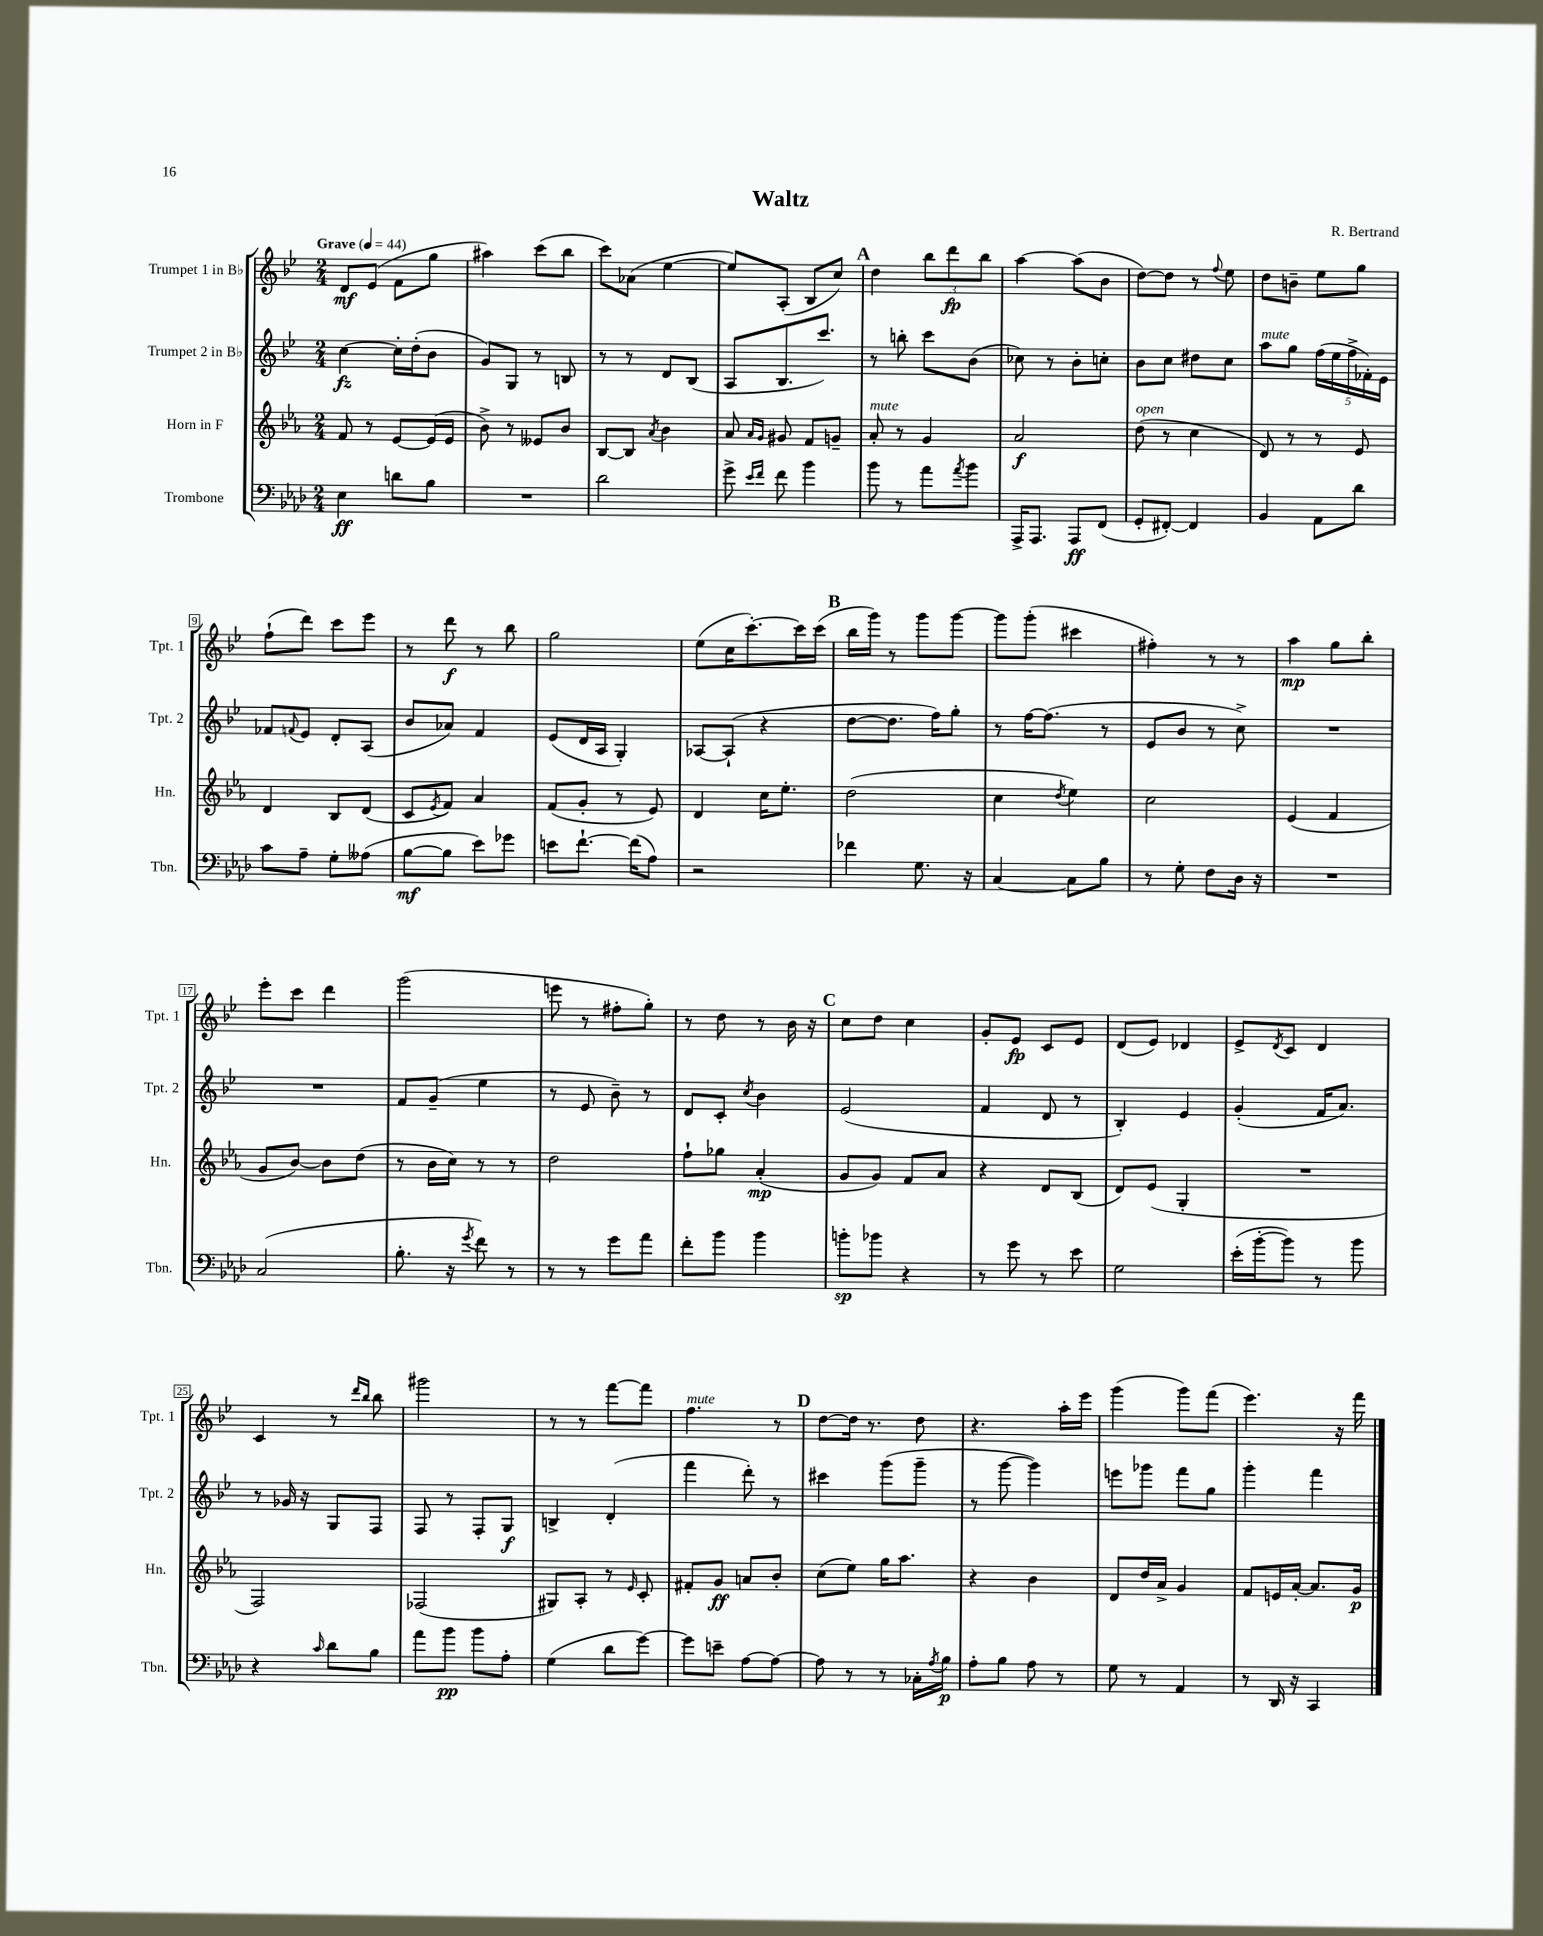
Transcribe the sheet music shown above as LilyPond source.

\header { title = "Waltz" composer = "R. Bertrand" }
<<
\new StaffGroup <<
\new Staff = "s0" \with { instrumentName = "Trumpet 1 in Bb" shortInstrumentName = "Tpt. 1" } {
    \clef treble \key bes \major \numericTimeSignature \time 2/4 \tempo "Grave" 4 = 44
    d'8\mf ees'8( f'8 g''8 |
    ais''4) c'''8( bes''8 |
    c'''8) aes'8( ees''4~ |
    ees''8) a8-.( bes8 c''8) |
    \mark \markup { \bold "A" } d''4 \tuplet 3/2 { bes''8 d'''8\fp bes''8 } |
    a''4~ a''8( bes'8 |
    d''8~) d''8 r8 \appoggiatura { f''8 } ees''8 |
    d''8 b'8-- ees''8 g''8 |
    f''8-!( d'''8) c'''8 ees'''8 |
    r8 d'''8\f r8 bes''8 |
    g''2 |
    ees''8( c''16 c'''8.~-.) c'''16 c'''16( |
    \mark \markup { \bold "B" } bes''16 g'''16) r8 g'''8 g'''8~ |
    g'''8 g'''8-.( cis'''4 |
    fis''4-.) r8 r8 |
    a''4\mp g''8 bes''8-. |
    ees'''8-. c'''8 d'''4 |
    g'''2( |
    e'''8 r8 fis''8-. g''8-.) |
    r8 d''8 r8 bes'16 r16 |
    \mark \markup { \bold "C" } c''8 d''8 c''4 |
    g'8-. ees'8\fp c'8 ees'8 |
    d'8( ees'8) des'4 |
    ees'8-> \acciaccatura { d'8 } c'8 d'4 |
    c'4 r8 \grace { d'''16 bes''16 } bes''8 |
    gis'''2 |
    r8 r8 f'''8~ f'''8 |
    f''4.^\markup { \italic "mute" } r8 |
    \mark \markup { \bold "D" } d''8~ d''16 r8. d''8 |
    r4. a''16-. ees'''16 |
    g'''4( g'''8) f'''8( |
    ees'''4.) r16 f'''16 \bar "|." |
}
\new Staff = "s1" \with { instrumentName = "Trumpet 2 in Bb" shortInstrumentName = "Tpt. 2" } {
    \clef treble \key bes \major \numericTimeSignature \time 2/4
    c''4~\fz c''16-. d''16-.( bes'8 |
    g'8) g8 r8 b8 |
    r8 r8 d'8 bes8( |
    a8 bes8. c'''8.) |
    \mark \markup { \bold "A" } r8 b''8-. c'''8 bes'8( |
    ces''8) r8 bes'8-. c''8-. |
    bes'8 c''8 dis''8 c''8 |
    a''8^\markup { \italic "mute" } g''8 \tuplet 5/4 { f''16( ees''16 f''16-> fes'16-.) ees'16 } |
    fes'8 \appoggiatura { f'8 } ees'8 d'8-. a8( |
    bes'8 aes'8) f'4 |
    ees'8( d'16 a16 g4-.) |
    aes8~ aes8-!( r4 |
    \mark \markup { \bold "B" } d''8~ d''8. f''16) g''8-. |
    r8 f''16~ f''8.( r8 |
    ees'8 bes'8 r8 c''8->) |
    R2 |
    R2 |
    f'8 g'8--( ees''4 |
    r8 ees'8 bes'8--) r8 |
    d'8 c'8-. \acciaccatura { c''8 } bes'4 |
    \mark \markup { \bold "C" } ees'2( |
    f'4 d'8 r8 |
    bes4-.) ees'4 |
    g'4-.( f'16 a'8.) |
    r8 ges'16 r16 g8 f8 |
    f8 r8 f8-. g8\f |
    b4-> d'4-.( |
    f'''4 d'''8-.) r8 |
    \mark \markup { \bold "D" } cis'''4 g'''8( g'''8-- |
    r8 g'''8~ g'''4) |
    e'''8 ges'''8 f'''8 g''8 |
    g'''4-. f'''4 \bar "|." |
}
\new Staff = "s2" \with { instrumentName = "Horn in F" shortInstrumentName = "Hn." } {
    \clef treble \key ees \major \numericTimeSignature \time 2/4
    f'8 r8 ees'8~ ees'16( ees'16 |
    bes'8->) r8 eeses'8 bes'8 |
    bes8~ bes8 \acciaccatura { aes'8 } bes'4 |
    aes'8 \grace { aes'16 g'16 } gis'8 f'8 g'8-- |
    \mark \markup { \bold "A" } aes'8-.^\markup { \italic "mute" } r8 g'4 |
    aes'2\f |
    d''8^\markup { \italic "open" }( r8 c''4 |
    d'8) r8 r8 ees'8 |
    d'4 bes8 d'8( |
    c'8 \acciaccatura { ees'8 } f'8) aes'4 |
    f'8( g'8-. r8 ees'8) |
    d'4 c''16 ees''8.-. |
    \mark \markup { \bold "B" } d''2( |
    c''4 \acciaccatura { d''8 } ees''4) |
    c''2 |
    ees'4( f'4 |
    g'8 bes'8~) bes'8 d''8( |
    r8 bes'16 c''16) r8 r8 |
    d''2 |
    f''8-! ges''8 aes'4-.\mp( |
    \mark \markup { \bold "C" } g'8 g'8) f'8 aes'8 |
    r4 d'8 bes8( |
    d'8) ees'8( g4-. |
    R2 |
    f2) |
    fes2( |
    gis8) aes8-. r8 \grace { ees'16 } c'8-. |
    fis'8-. g'8\ff a'8 bes'8-. |
    \mark \markup { \bold "D" } c''8( ees''8) g''16 aes''8. |
    r4 bes'4 |
    d'8 d''16 aes'16-> g'4 |
    f'8 e'16 aes'16~-. aes'8. g'16\p \bar "|." |
}
\new Staff = "s3" \with { instrumentName = "Trombone" shortInstrumentName = "Tbn." } {
    \clef bass \key aes \major \numericTimeSignature \time 2/4
    ees4\ff d'8 bes8 |
    R2 |
    des'2 |
    g'8-> \grace { ees'16 f'16 } f'8 bes'4 |
    \mark \markup { \bold "A" } bes'8 r8 aes'8 \acciaccatura { aes'8 } bes'8 |
    aes,,16-> aes,,8. aes,,8\ff f,8( |
    g,8-. fis,8~-.) fis,4 |
    bes,4 aes,8 des'8 |
    c'8 aes8-- g8-. aeses8( |
    bes8~\mf bes8 ees'8) ges'8 |
    e'8 f'8.~-! f'16( aes8) |
    r2 |
    \mark \markup { \bold "B" } fes'4 g8. r16 |
    c4~ c8 bes8 |
    r8 g8-. f8 des16 r16 |
    R2 |
    c2( |
    bes8.-. r16 \acciaccatura { g'8 } f'8) r8 |
    r8 r8 g'8 aes'8 |
    f'8-. bes'8 bes'4 |
    \mark \markup { \bold "C" } b'8-.\sp bes'8 r4 |
    r8 g'8 r8 ees'8 |
    g2 |
    ees'16-.( bes'16~-. bes'8) r8 bes'8 |
    r4 \grace { c'16 } des'8 bes8 |
    aes'8 bes'8\pp bes'8 aes8-. |
    g4( des'8 g'8~) |
    g'8 e'8-- aes8~ aes8~ |
    \mark \markup { \bold "D" } aes8 r8 r8 ces16-. \acciaccatura { aes8 } bes16\p |
    aes8-. bes8 aes8 r8 |
    g8 r8 aes,4 |
    r8 des,16 r16 c,4 \bar "|." |
}
>>
>>
\layout { \context { \Score \override BarNumber.stencil = #(make-stencil-boxer 0.1 0.3 ly:text-interface::print) } }
